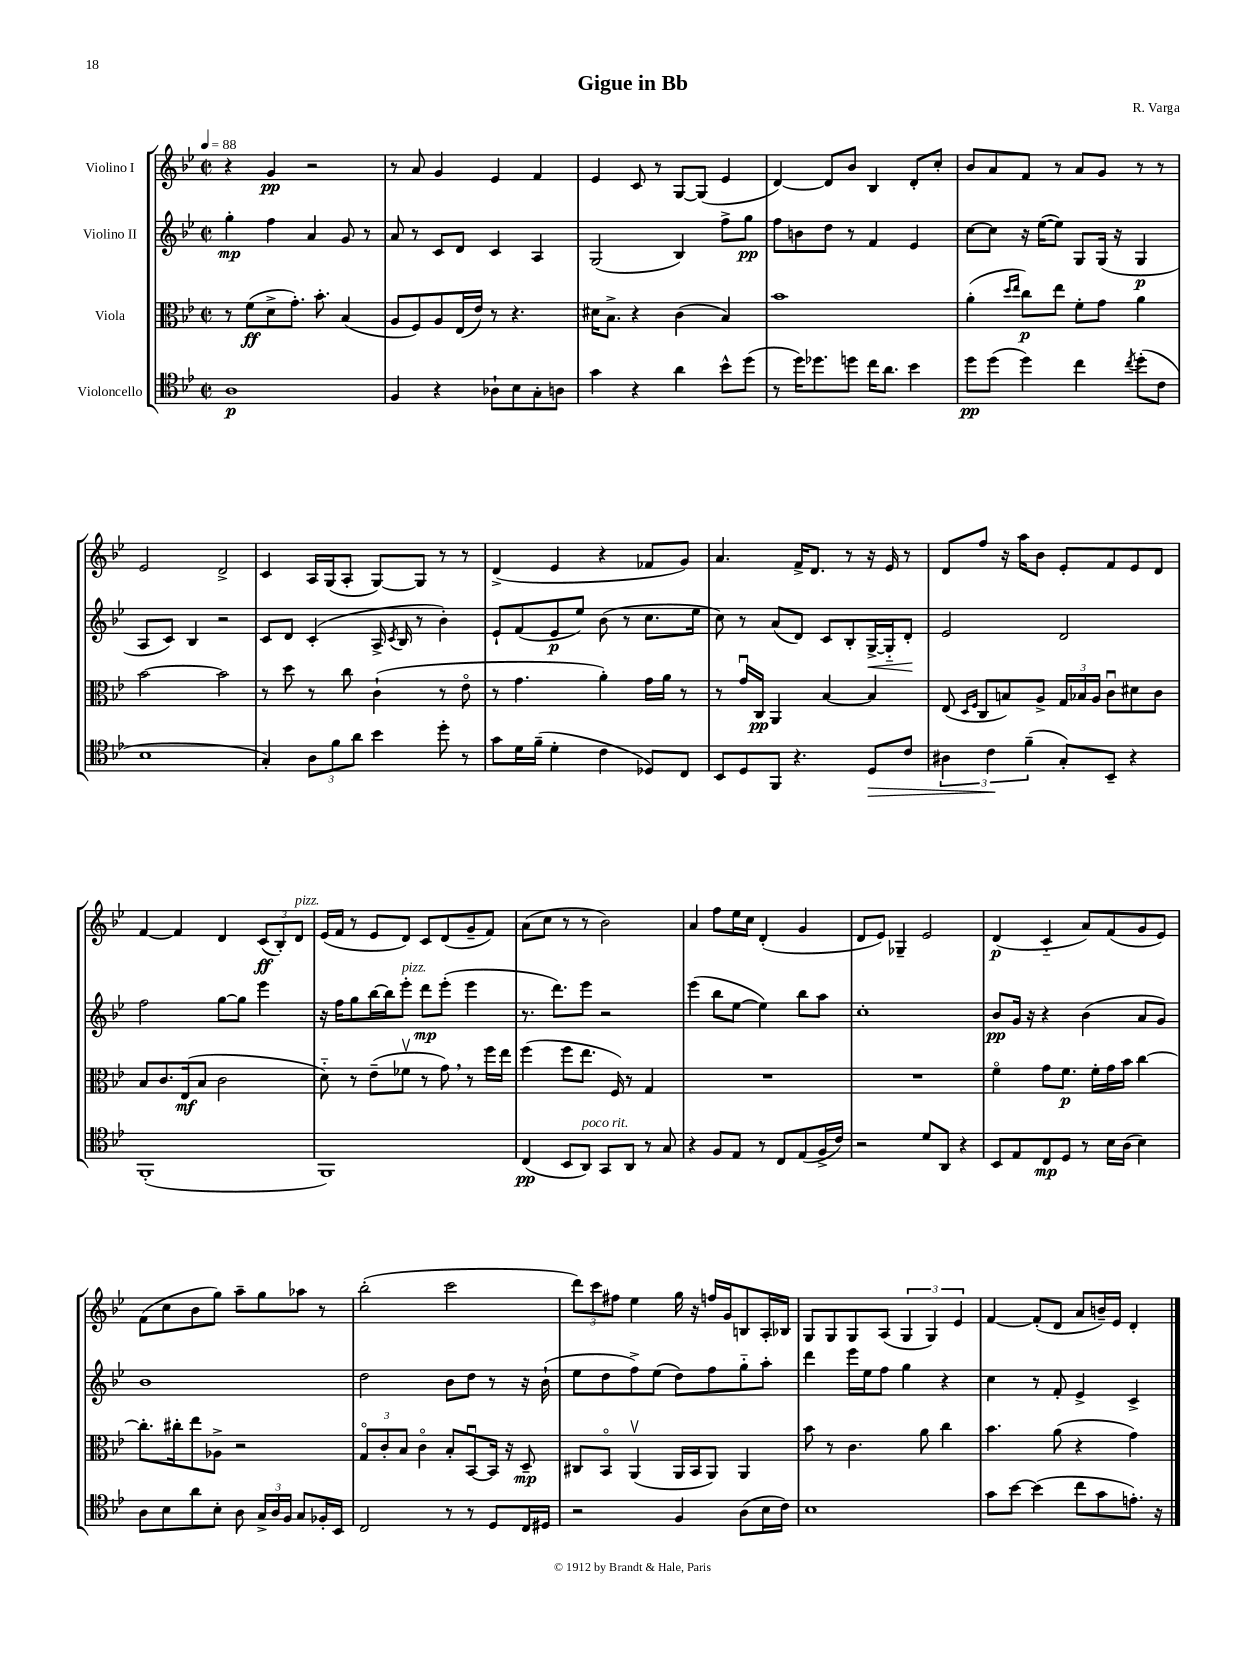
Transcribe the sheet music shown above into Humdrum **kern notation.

**kern	**kern	**kern	**kern
*staff4	*staff3	*staff2	*staff1
*clefC4	*clefC3	*clefG2	*clefG2
*k[b-e-]	*k[b-e-]	*k[b-e-]	*k[b-e-]
*M2/2	*M2/2	*M2/2	*M2/2
*met(c|)	*met(c|)	*met(c|)	*met(c|)
*MM88	*MM88	*MM88	*MM88
1A	8r	4gg'	4r
.	(8f	.	.
.	8d^	4ff	4g
.	8.g')	.	.
.	.	4a	2r
.	8.b-'	.	.
.	(4B-	8g	.
.	.	8r	.
=	=	=	=
4F	8A	8a	8r
.	8F)	8r	8a
4r	8A	8c	4g
.	(16E-	8d	.
.	16e-)	.	.
8A-`	8r	4c	4e-
8B-	4.r	.	.
8G'	.	4A	4f
8A	.	.	.
=	=	=	=
4g	16d#	(2G	4e-
.	8.B-^	.	.
4r	4r	.	8c
.	.	.	8r
4a	(4c	4B-)	[8G
.	.	.	(8G]
8b-^^	4B-)	8ff^	4e-
(8dd	.	8gg	.
=	=	=	=
8r	1b-	8ff	[4d)
16dd)	.	8b	.
8.dd-	.	.	.
.	.	8dd	8d]
8dd	.	8r	8b-
16cc	.	4f	4B-
8.a	.	.	.
4b-	.	4e-	8d'
.	.	.	8cc'
=	=	=	=
8dd	(4a'	[8cc	8b-
(8dd	.	8cc]	8a
.	16qqdd	.	.
.	16qqee-	.	.
4dd)	8cc)	16r	8f
.	.	([16ee-	.
.	8ee-	8ee-])	8r
4cc	8f'	8G	8a
.	8g	(16G	8g
.	.	16r	.
8qcc	.	.	.
(8dd'	4a	4G	8r
8c	.	.	8r
=	=	=	=
1B-	[2b-	8A	2e-
.	.	8c)	.
.	.	4B-	.
.	2b-]	2r	2d^
=	=	=	=
4G')	8r	8c	4c
.	8dd	8d	.
12A	8r	(4c'	16A
.	.	.	(16G
12f	.	.	.
.	8cc	.	8A'
12a	.	.	.
4b-	(4c`	16A^	[8G)
.	.	8qc	.
.	.	16B-	.
.	.	8r	8G]
8dd'	8r	4b-')	8r
8r	8e-o	.	8r
=	=	=	=
8g	8r	8e-`	(4d^
16d	4.g	(8f	.
(16f~	.	.	.
4d'	.	8e-	4e-
.	.	8ee-)	.
4c	4a')	(8b-	4r
.	.	8r	.
8D-)	16g	8.cc	8f-
.	16a	.	.
8C	8r	.	8g)
.	.	16ee-	.
=	=	=	=
8BB-	8r	8cc)	4.a
8D	16gu	8r	.
.	16C	.	.
8FF	4AA	(8a	.
4.r	.	8d)	16f^
.	.	.	8.d
.	[4B-	8c	.
.	.	8B-'	8r
8D	4B-]	[16G^	16r
.	.	16G'~]	16e-
8c	.	8d'	8r
=	=	=	=
6A#	(8E-	2e-	8d
.	16qqD	.	.
.	16qqF	.	.
.	8C	.	8ff
6c	.	.	.
.	8B)	.	16r
.	.	.	16aa
(6f~	.	.	.
.	8A^	.	8b-
8G')	24G	2d	8e-'
.	24B-	.	.
.	24A	.	.
8BB-~	8cu	.	8f
4r	8d#	.	8e-
.	8c	.	8d
=	=	=	=
(1FF'	8B-	2ff	[4f
.	8.c	.	.
.	.	.	4f]
.	(16E-	.	.
.	8B-	.	.
.	2c	[8gg	4d
.	.	8gg]	.
.	.	4eee-	(12c
.	.	.	12B-')
.	.	.	12d
=	=	=	=
1FF)	8d'~)	16r	(16e-
.	.	16ff	16f
.	8r	8gg	8r
.	(8e-~	[16bb-	8e-
.	.	16bb-]	.
.	8f-v	8eee-'	8d)
.	8r	8ddd	8c
.	8g)	(8eee-'	(8d
.	8r	4eee-	8g~
.	16ff	.	8f)
.	16ee-	.	.
=	=	=	=
(4C	(4ff	8.r	(8a
.	.	.	8cc
.	.	8.ddd)	.
8BB-	8ff	.	8r
8AA)	8.ee-	8eee-	8r
8GG	.	2r	2b-)
.	16F)	.	.
8AA	8r	.	.
8r	4G	.	.
8G	.	.	.
=	=	=	=
4r	1r	(4eee-	4a
8F	.	8bb-	8ff
8E-	.	[8ee-	16ee-
.	.	.	16cc
8r	.	4ee-])	(4d'
8C	.	.	.
(8E-	.	8bb-	4g
16F^	.	8aa	.
16c)	.	.	.
=	=	=	=
2r	1r	1cc'	8d
.	.	.	8e-)
.	.	.	4G-~
8d	.	.	2e-
8AA	.	.	.
4r	.	.	.
=	=	=	=
8BB-	4fo	8b-	(4d
8E-	.	16g	.
.	.	16r	.
8C	8g	4r	4c'~
8D	8.f	.	.
8r	.	(4b-	8a)
.	16f'	.	.
16B-	16g	.	(8f
(16A	16b-	.	.
4B-)	[4cc	8a	8g
.	.	8g)	8e-)
=	=	=	=
8A	8.cc']	1b-	(8f
8B-	.	.	8cc
.	16cc#'	.	.
8a	8ee-	.	8b-
8B-'	8A-^	.	8gg)
8A	2r	.	8aa~
24G^	.	.	8gg
24A	.	.	.
24F	.	.	.
8G	.	.	8aa-
16F-'	.	.	8r
16BB-	.	.	.
=	=	=	=
2C	12Go	2dd	(2bb-'
.	12c'	.	.
.	12B-	.	.
.	4co	.	.
8r	8B-'	8b-	2ccc
8r	[8BB-u	8dd	.
8D	16BB-]	8r	.
.	16r	.	.
16C	8D~	16r	.
16D#	.	(16b-`	.
=	=	=	=
2r	8C#	8ee-	12ddd)
.	.	.	12ccc
.	8BB-o	8dd	.
.	.	.	12ff#
.	(4AAv	8ff^)	4ee-
.	.	(8ee-	.
4F	16AA	8dd)	16gg
.	16BB-	.	16r
.	8AA)	8ff	16ff
.	.	.	16g
(8A	4AA	8gg'~	8B
16B-	.	8aa'	16A'
16c)	.	.	16B-
=	=	=	=
1B-	8b-	4ddd	8G
.	8r	.	8G
.	4.c	16eee-	8G
.	.	16ee-	.
.	.	8ff	(8A
.	.	4gg	6G
.	8a	.	.
.	.	.	6G)
.	4cc	4r	.
.	.	.	6e-
=	=	=	=
8g	4.b-	4cc	[4f
[8b-	.	.	.
(4b-]	.	8r	(8f']
.	(8a	8f'	8d
8cc	4r	4e-^	8a
8g	.	.	16b~)
.	.	.	16e-
8.e')	4g)	4c^	4d'
16r	.	.	.
==	==	==	==
*-	*-	*-	*-
